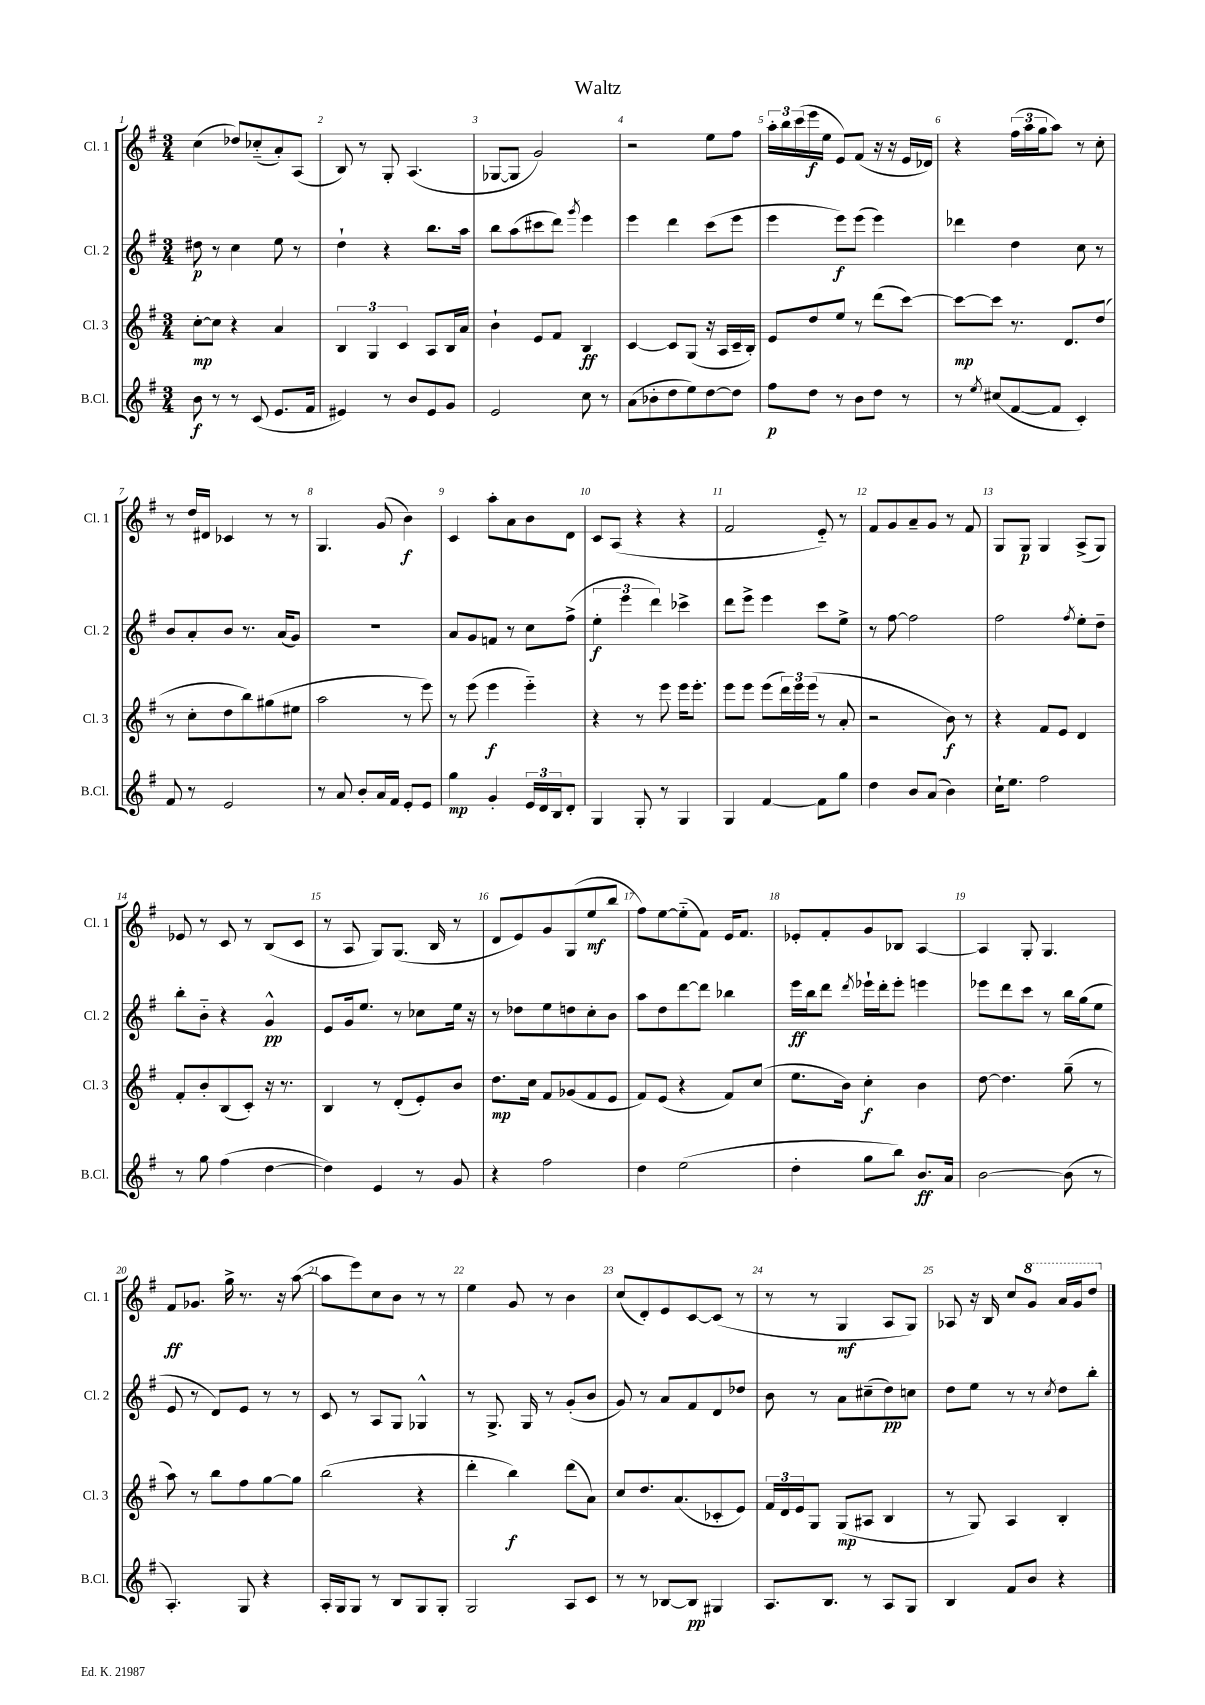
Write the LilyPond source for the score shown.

\header { title = "Waltz" }
<<
\new StaffGroup <<
\new Staff = "s0" \with { instrumentName = "Cl. 1" shortInstrumentName = "Cl. 1" } {
    \clef treble \key g \major \numericTimeSignature \time 3/4
    c''4( des''8) ces''8-_( a'8-.) a8( |
    b8) r8 g8-. a4.( |
    ges8~ ges8 g'2) |
    r2 e''8 fis''8 |
    \tuplet 3/2 { a''16-. b''16 c'''16( } e'''16\f e''16 e'8) fis'8( r16 r16 e'16 des'16) |
    r4 \tuplet 3/2 { fis''16( a''16 g''16 } a''8) r8 c''8-. |
    r8 d''16 dis'16 ces'4 r8 r8 |
    g4. g'8( b'4\f) |
    c'4 a''8-. a'8 b'8 d'8 |
    c'8 a8( r4 r4 |
    fis'2 e'8-_) r8 |
    fis'8 g'8 a'8-- g'8 r8 fis'8 |
    g8 g8\p g4 a8->( g8) |
    ees'8 r8 c'8 r8 b8( c'8 |
    r8 a8 g8) g8.( b16 r8 |
    d'8 e'8) g'8 g8( e''8\mf b''8 |
    fis''8) e''8~ e''8-_( fis'8) e'16 fis'8. |
    ees'8-. fis'8-. g'8 bes8 a4~ |
    a4 g8-. g4. |
    fis'8\ff ges'8. g''16-> r8. r16 a''8~( |
    a''8 e'''8) c''8 b'8 r8 r8 |
    e''4 g'8 r8 b'4 |
    c''8( d'8-.) e'8 c'8~ c'8( r8 |
    r8 r8 g4\mf a8 g8) |
    aes8 r16 b16 c''8 \ottava #1 g''8 a''16 g''16 d'''8 \ottava #0 \bar "|." |
}
\new Staff = "s1" \with { instrumentName = "Cl. 2" shortInstrumentName = "Cl. 2" } {
    \clef treble \key g \major \numericTimeSignature \time 3/4
    dis''8\p r8 c''4 e''8 r8 |
    d''4-! r4 b''8. a''16 |
    b''8 a''8( cis'''8 d'''8) \acciaccatura { g'''8 } e'''4 |
    e'''4 d'''4 c'''8( e'''8 |
    e'''4 e'''8\f) e'''8( e'''4) |
    des'''4 d''4 c''8 r8 |
    b'8 a'8-. b'8 r8. a'16( g'8) |
    R2. |
    a'8 g'8 f'8 r8 c''8 fis''8->( |
    \tuplet 3/2 { e''4-.\f e'''4 d'''4) } ces'''4-> |
    d'''8 e'''8-> e'''4 c'''8 e''8-> |
    r8 fis''8~ fis''2 |
    fis''2 \acciaccatura { fis''8 } e''8-. d''8-- |
    b''8-. b'8-_ r4 g'4-^\pp |
    e'8 g'16 e''8. r8 ces''8 e''16 r16 |
    r8 des''8 e''8 d''8 c''8-. b'8 |
    a''8 d''8 d'''8~ d'''8 bes''4 |
    e'''16\ff b''16 d'''8 \acciaccatura { d'''8 } ees'''16-! d'''16-. ees'''8-. e'''4 |
    ees'''8 d'''8 c'''8 r8 b''16 g''16( e''8 |
    e'8 r8 d'8) e'8 r8 r8 |
    c'8 r8 a8 g8 ges4-^ |
    r8 g8.-> g16 r8 g'8-.( b'8 |
    g'8) r8 a'8 fis'8 d'8 des''8 |
    b'8 r8 a'8 cis''8--( d''8\pp) c''8 |
    d''8 e''8 r8 r8 \acciaccatura { c''8 } d''8 b''8-. \bar "|." |
}
\new Staff = "s2" \with { instrumentName = "Cl. 3" shortInstrumentName = "Cl. 3" } {
    \clef treble \key g \major \numericTimeSignature \time 3/4
    c''8~-.\mp c''8 r4 a'4 |
    \tuplet 3/2 { b4 g4 c'4 } a8 b16 a'16 |
    b'4-! e'8 fis'8 b4\ff |
    c'4~ c'8 g8( r16 a16 c'16-- b16-.) |
    e'8 d''8 e''8 r8 d'''8( c'''8~) |
    c'''8~\mp c'''8 r8. d'8. d''8( |
    r8 c''8-. d''8 b''8) gis''8( eis''8 |
    a''2 r8 e'''8) |
    r8 e'''8( e'''4\f e'''4-_) |
    r4 r8 e'''8 e'''16 e'''8.-. |
    e'''8 e'''8 e'''8( \tuplet 3/2 { d'''16) e'''16 e'''16( } r8 a'8-. |
    r2 b'8\f) r8 |
    r4 fis'8 e'8 d'4 |
    fis'8-. b'8-. b8( c'8-.) r16 r8. |
    b4 r8 d'8-.( e'8-.) b'8 |
    d''8.\mp c''16 fis'8 ges'8( fis'8 e'8 |
    fis'8) e'8( r4 fis'8) c''8( |
    e''8. b'16) c''4-.\f b'4 |
    d''8~ d''4. g''8--( r8 |
    a''8) r8 b''8 fis''8 g''8~ g''8 |
    b''2( r4 |
    d'''4-. b''4\f) d'''8( a'8) |
    c''8 d''8. a'8.( ces'8-. e'8) |
    \tuplet 3/2 { fis'16 d'16 e'16 } g8 g8\mp( ais8 b4 |
    r8 g8) a4 b4-. \bar "|." |
}
\new Staff = "s3" \with { instrumentName = "B.Cl." shortInstrumentName = "B.Cl." } {
    \clef treble \key g \major \numericTimeSignature \time 3/4
    b'8\f r8 r8 c'8( e'8. fis'16 |
    eis'4) r8 b'8 eis'8 g'8 |
    e'2 c''8 r8 |
    a'8( bes'8-. d''8 e''8) d''8~ d''8 |
    fis''8\p d''8 r8 b'8 d''8 r8 |
    r8 \acciaccatura { e''8 } cis''8( fis'8~ fis'8 c'4-.) |
    fis'8 r8 e'2 |
    r8 a'8 b'8-. a'16 fis'16 e'8-. e'8 |
    g''4\mp g'4-. \tuplet 3/2 { e'16 d'16 b16 } d'8-. |
    g4 g8-. r8 g4 |
    g4 fis'4~ fis'8 g''8 |
    d''4 b'8 a'8( b'4) |
    c''16-! e''8. fis''2 |
    r8 g''8 fis''4( d''4~ |
    d''4) e'4 r8 g'8 |
    r4 fis''2 |
    d''4 e''2( |
    d''4-. g''8 b''8) b'8.\ff a'16 |
    b'2~ b'8( r8 |
    a4.-.) g8 r4 |
    a16-. g16 g8 r8 b8 g8 g8-. |
    g2 a8 c'8 |
    r8 r8 bes8~ bes8\pp gis4 |
    a8. b8. r8 a8 g8 |
    b4 fis'8 b'8 r4 \bar "|." |
}
>>
>>
\layout { \context { \Score \override BarNumber.break-visibility = ##(#f #t #t) barNumberVisibility = #all-bar-numbers-visible } }
